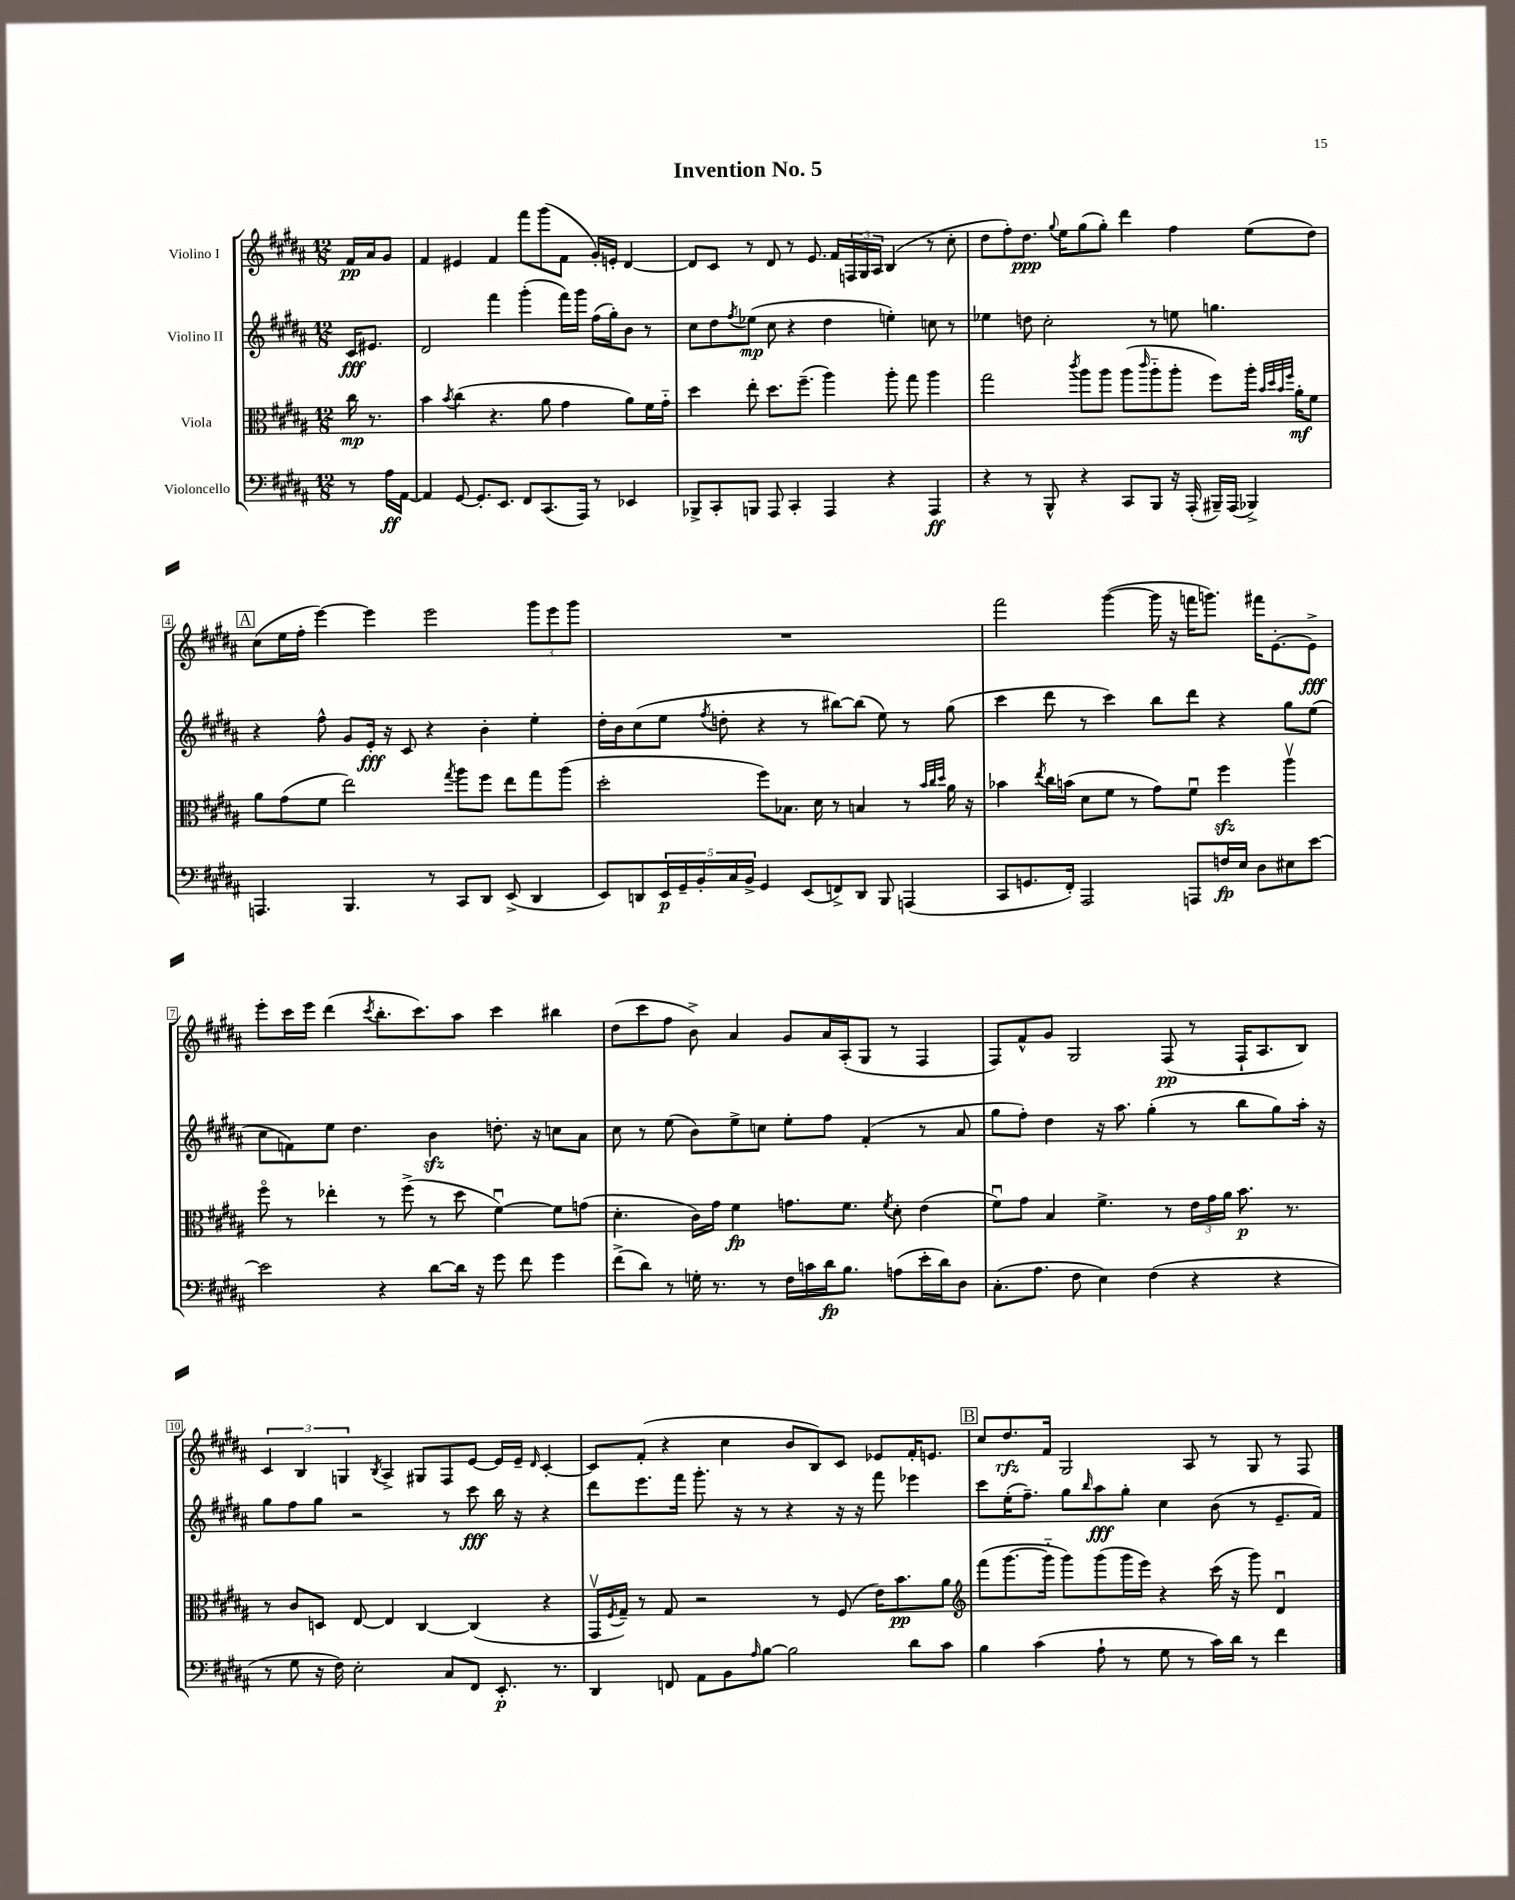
\header { title = "Invention No. 5" }
<<
\new StaffGroup <<
\new Staff = "s0" \with { instrumentName = "Violino I" } {
    \clef treble \key b \major \numericTimeSignature \time 12/8 \partial 4
    fis'16\pp ais'16 gis'8 |
    fis'4 eis'4 fis'4 fis'''8 gis'''8( fis'8 gis'16-.) e'16-. dis'4~ |
    dis'8 cis'8 r8 dis'8 r8 e'8. fis'16 \tuplet 3/2 { f16 gis16 ais16 } b4( r8 cis''8-. |
    dis''8 fis''8-.) dis''8.\ppp \appoggiatura { gis''8 } e''16 gis''8( gis''8-.) dis'''4 fis''4 e''8( dis''8) |
    \mark \markup { \box "A" } cis''8( e''16 fis''16-. e'''4~) e'''4 e'''2 \tuplet 3/2 { gis'''8 e'''8 gis'''8 } |
    R1. |
    fis'''2 gis'''4~( gis'''16 r16 f'''16 g'''8.) fis'''16 e'8.~-. e'8->\fff |
    e'''8-. cis'''16 e'''16 dis'''4( \acciaccatura { cis'''8 } b''8.-. cis'''8.) ais''8 cis'''4 bis''4 |
    dis''8( cis'''8 fis''8 b'8->) ais'4 gis'8 ais'16 ais16-.( gis8 r8 fis4 |
    fis8) fis'8-^ gis'8 gis2 fis8\pp( r8 fis16-! ais8. b8) |
    \tuplet 3/2 { cis'4 b4 g4 } \acciaccatura { b8 } ais4-> gis8 fis8 e'8~ e'16 e'16-- \grace { dis'16 } cis'4~-. |
    cis'8 fis'8-.( r4 cis''4 b'8 b8) cis'8 ees'8 fis'16-. e'8. |
    \mark \markup { \box "B" } cis''8 dis''8.\rfz fis'16 gis2 ais8 r8 gis8 r8 fis8 \bar "|." |
}
\new Staff = "s1" \with { instrumentName = "Violino II" } {
    \clef treble \key b \major \numericTimeSignature \time 12/8 \partial 4
    cis'16\fff eis'8. |
    dis'2 fis'''4 gis'''4-.( fis'''16) gis'''16 fis''16( gis''16-.) b'8 r8 |
    cis''8 dis''8 \acciaccatura { fis''8 } ees''8\mp( cis''8 r4 dis''4 e''4-.) c''8 r8 |
    ees''4 d''8 cis''2-. r8 e''8 g''4. |
    \mark \markup { \box "A" } r4 fis''8-^ gis'8 e'16-.\fff r16 cis'8 r4 b'4-. e''4-. |
    dis''16-. b'16 cis''8( e''8 \acciaccatura { fis''8 } d''8-. r4 r8 bis''8~) bis''8( e''8) r8 gis''8( |
    cis'''4 dis'''8 r8 cis'''4) b''8 dis'''8 r4 gis''8 e''8( |
    cis''8 f'8) e''8 dis''4. b'4\sfz d''8.-. r16 c''8 ais'8 |
    cis''8 r8 e''8( b'8) e''8-> c''8 e''8-. fis''8 fis'4-.( r8 ais'8 |
    gis''8 fis''8-.) dis''4 r16 ais''8. gis''4-.( r8 b''8 gis''8) ais''16-. r16 |
    gis''8 fis''8 gis''8 r2 r8 cis'''8\fff b''16 r16 r4 |
    dis'''8 e'''8. fis'''16 gis'''8.-. r16 r8 r4 r16 r16 fis'''8 ees'''4 |
    \mark \markup { \box "B" } cis'''8 e''16-.( fis''8.--) gis''8 \grace { b''16 } ais''8\fff gis''8-. cis''4 b'8( r8 e'8.-- fis'16) \bar "|." |
}
\new Staff = "s2" \with { instrumentName = "Viola" } {
    \clef alto \key b \major \numericTimeSignature \time 12/8 \partial 4
    cis''16\mp r8. |
    b'4 \acciaccatura { b'8 } cis''4( r4. ais'8 gis'4 ais'8) fis'16 gis'16-_ |
    dis''4 e''8-. dis''8. fis''8.--( ais''4) ais''8-. gis''8 ais''4 |
    gis''2 \acciaccatura { cis'''8 } ais''8 ais''8 ais''8( \grace { cis'''16 } ais''8-_ ais''8-. fis''8) ais''16-. \grace { b'32 dis''32 b'32 fis''32 } ais'16-.\mf fis'8 |
    \mark \markup { \box "A" } ais'8 gis'8( fis'8 e''2) \acciaccatura { gis''8 } ais''8 fis''8 e''8 gis''8 ais''8( |
    dis''2-. fis''8) bes8. dis'16 r8 b4 r8 \grace { b'32 cis''32 dis''32 } ais'16 r16 |
    bes'4 \acciaccatura { e''8 } cis''16 b'16( dis'8 fis'8 r8 gis'8) fis'8\downbow fis''4\sfz ais''4\upbow |
    fis''8\flageolet r8 ees''4-. r8 fis''8->( r8 dis''8 fis'4~\downbow) fis'8 g'8( |
    dis'4.-. cis'16) gis'16 fis'4\fp g'8. fis'8. \acciaccatura { fis'8 } dis'8-. e'4( |
    fis'8\downbow) gis'8 b4 fis'4.-> r8 \tuplet 3/2 { e'16 gis'16 ais'16 } b'8.\p r8. |
    r8 cis'8 d8 e8~ e4 cis4~ cis4( r4 |
    gis,16\upbow \acciaccatura { fis8 } gis16--) r8 gis8 r2 r8 fis8( e'16) b'8.\pp ais'8 |
    \mark \markup { \box "B" } \clef treble fis'''8( gis'''8.~ gis'''16-_ gis'''8) gis'''8( gis'''16 e'''16) r4 cis'''16( r16 gis'''8) dis'4\downbow \bar "|." |
}
\new Staff = "s3" \with { instrumentName = "Violoncello" } {
    \clef bass \key b \major \numericTimeSignature \time 12/8 \partial 4
    r8 ais16\ff ais,16~ |
    ais,4 gis,8~ gis,8.-. e,8. fis,8 cis,8.( ais,,16) r8 ees,4 |
    bes,,8-> cis,8-. b,,8 ais,,8 cis,4-. ais,,4 r4 ais,,4\ff |
    r4 r8 b,,8-^ r4 cis,8 b,,8 r16 ais,,16-.( bis,,16--) ais,,16( bes,,4->) |
    \mark \markup { \box "A" } a,,4. b,,4. r8 cis,8 dis,8 e,8->( dis,4 |
    e,8) d,8 \tuplet 5/4 { e,16\p gis,16-- b,16-. cis16 b,16-> } gis,4 e,8( f,8->) d,8 b,,8 a,,4( |
    cis,8 g,8. fis,16-.) ais,,2 a,,8 f16\fp e16 dis8 eis8 e'8~ |
    e'2 r4 dis'8~ dis'16 r16 gis'8 fis'8 gis'4 |
    fis'8->( dis'8) r8 g16-. r8. r8 fis16 c'16 dis'16\fp b8. a8( e'16-. dis'16) dis8 |
    cis8.-.( ais8. fis8 e4) fis4( r4 r4 |
    r8 gis8 r16 fis16) e2-. cis8 fis,8 e,8.-.\p r8. |
    dis,4 f,8 ais,8 b,8 \grace { ais16 } b8~ b2 dis'8 cis'8 |
    \mark \markup { \box "B" } b4 cis'4( ais8-! r8 gis8 r8 cis'16) dis'16 r8 fis'4 \bar "|." |
}
>>
>>
\layout { \context { \Score \override BarNumber.stencil = #(make-stencil-boxer 0.1 0.3 ly:text-interface::print) } }
